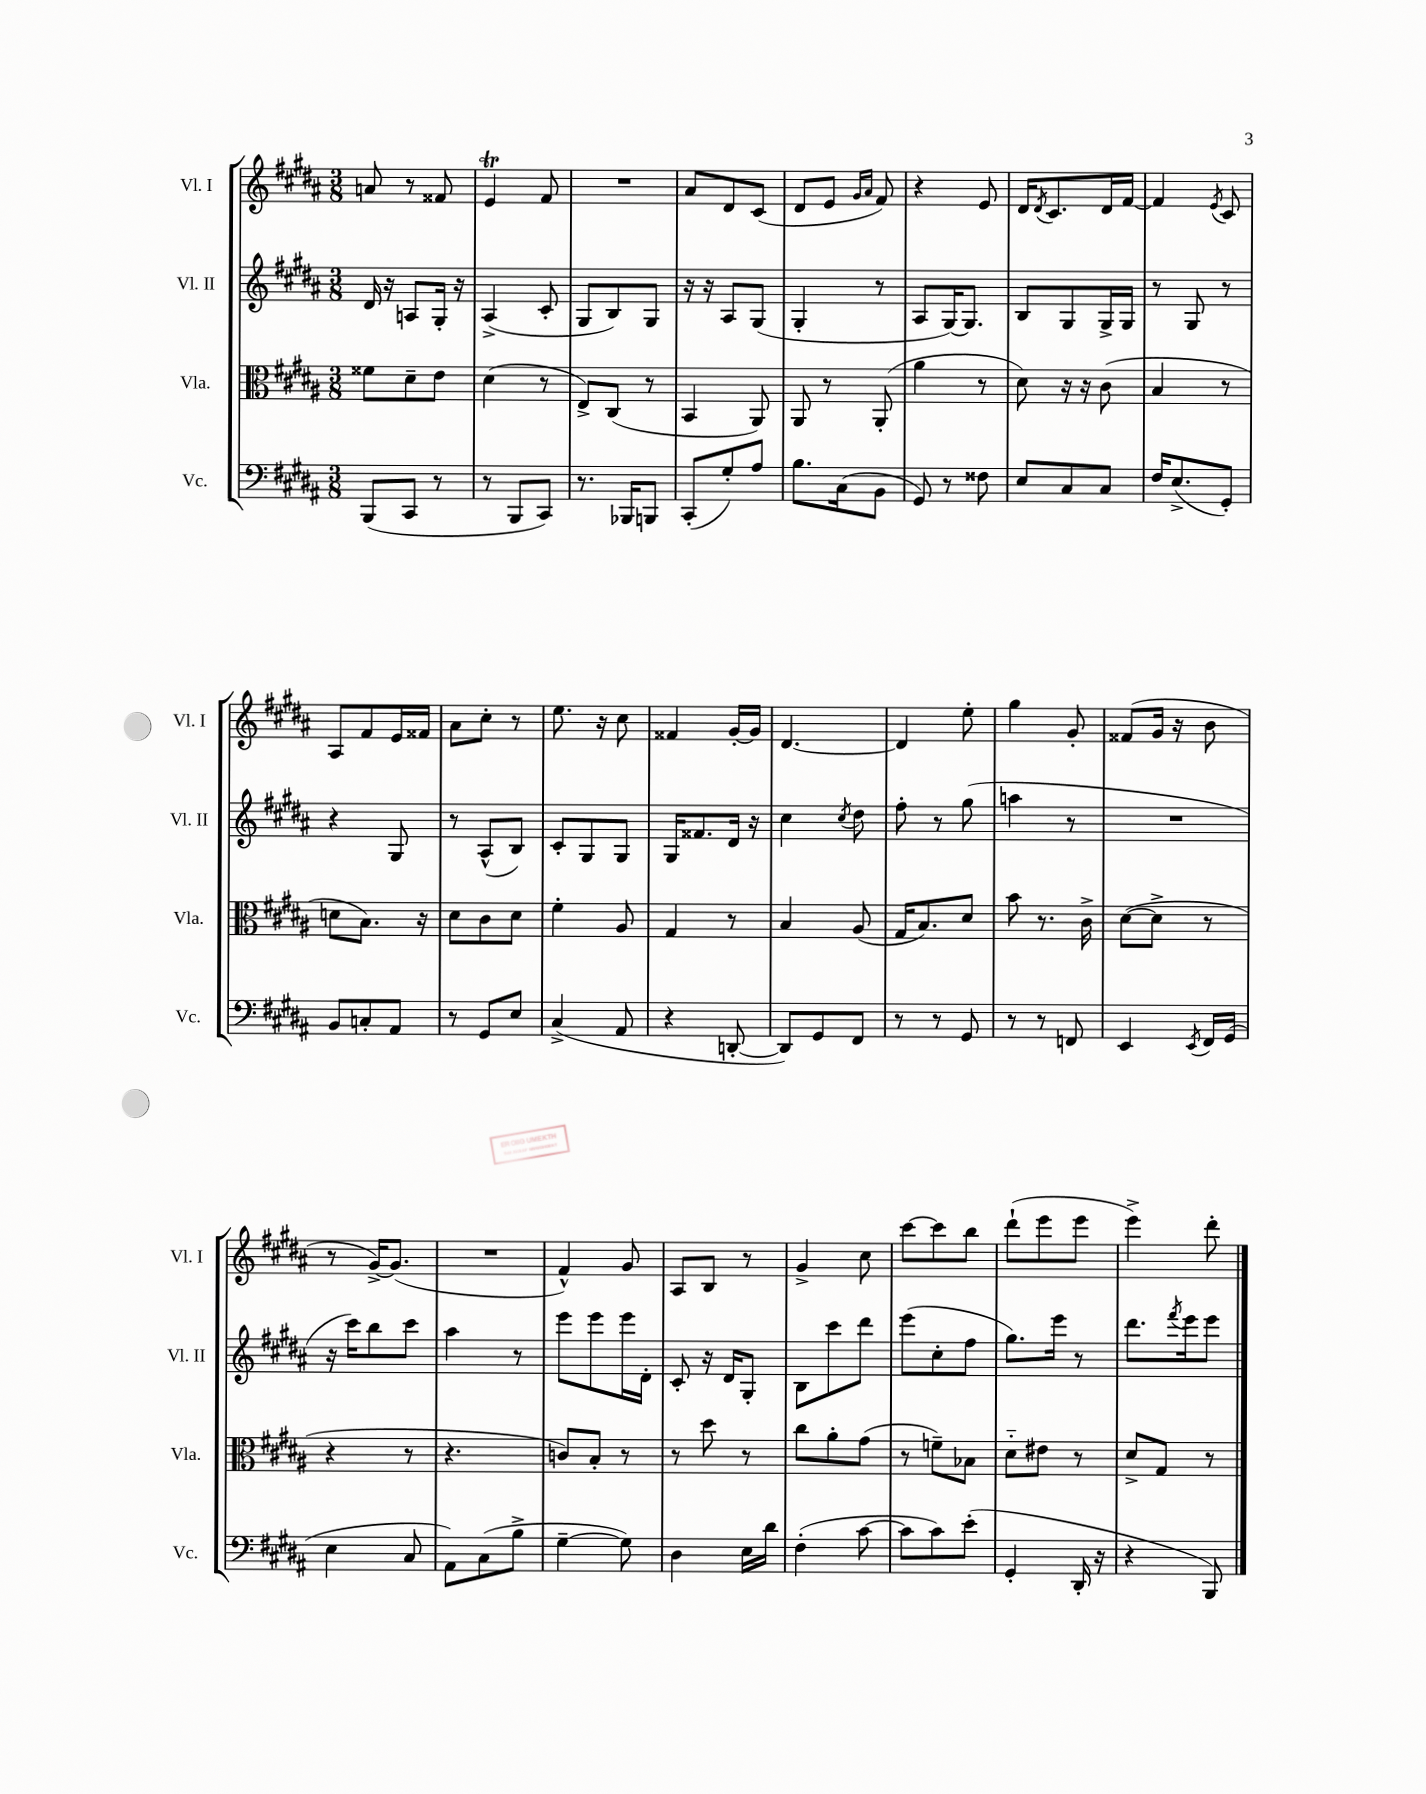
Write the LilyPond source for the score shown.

<<
\new StaffGroup <<
\new Staff = "s0" \with { instrumentName = "Vl. I" shortInstrumentName = "Vl. I" } {
    \clef treble \key b \major \numericTimeSignature \time 3/8
    a'8 r8 fisis'8 |
    e'4\trill fis'8 |
    R4. |
    ais'8 dis'8 cis'8( |
    dis'8 e'8 \grace { gis'16 ais'16 } fis'8) |
    r4 e'8 |
    dis'16 \acciaccatura { dis'8 } cis'8. dis'16 fis'16~ |
    fis'4 \acciaccatura { e'8 } cis'8 |
    ais8 fis'8 e'16 fisis'16 |
    ais'8 cis''8-. r8 |
    e''8. r16 cis''8 |
    fisis'4 gis'16~-. gis'16 |
    dis'4.~ |
    dis'4 e''8-. |
    gis''4 gis'8-. |
    fisis'8( gis'16 r16 b'8 |
    r8 gis'16~->) gis'8.( |
    R4. |
    fis'4-^) gis'8 |
    ais8 b8 r8 |
    gis'4-> cis''8 |
    cis'''8~ cis'''8 b''8 |
    dis'''8-!( e'''8 e'''8 |
    e'''4->) dis'''8-. \bar "|." |
}
\new Staff = "s1" \with { instrumentName = "Vl. II" shortInstrumentName = "Vl. II" } {
    \clef treble \key b \major \numericTimeSignature \time 3/8
    dis'16 r16 a8 gis16-. r16 |
    ais4->( cis'8-. |
    gis8 b8) gis8 |
    r16 r16 ais8 gis8( |
    gis4-. r8 |
    ais8 gis16~) gis8. |
    b8 gis8 gis16-> gis16 |
    r8 gis8 r8 |
    r4 gis8 |
    r8 ais8-^( b8) |
    cis'8-. gis8 gis8 |
    gis16 fisis'8. dis'16 r16 |
    cis''4 \acciaccatura { cis''8 } dis''8 |
    fis''8-. r8 gis''8( |
    a''4 r8 |
    R4. |
    r16 cis'''16) b''8 cis'''8 |
    ais''4 r8 |
    e'''8 e'''8 e'''16 dis'16-. |
    cis'8-. r16 dis'16 gis8-. |
    b8 cis'''8 dis'''8 |
    e'''8( cis''8-. fis''8 |
    gis''8.) e'''16 r8 |
    dis'''8. \acciaccatura { fis'''8 } e'''16 e'''8 \bar "|." |
}
\new Staff = "s2" \with { instrumentName = "Vla." shortInstrumentName = "Vla." } {
    \clef alto \key b \major \numericTimeSignature \time 3/8
    fisis'8 dis'8-- e'8 |
    dis'4( r8 |
    e8->) cis8( r8 |
    b,4 ais,8) |
    ais,8 r8 ais,8-.( |
    ais'4 r8 |
    dis'8) r16 r16 cis'8( |
    b4 r8 |
    d'8 b8.) r16 |
    dis'8 cis'8 dis'8 |
    fis'4-. ais8 |
    gis4 r8 |
    b4 ais8( |
    gis16 b8.) dis'8 |
    b'8 r8. cis'16-> |
    dis'8~( dis'8-> r8 |
    r4 r8 |
    r4. |
    c'8) b8-. r8 |
    r8 dis''8 r8 |
    cis''8 ais'8-. gis'8( |
    r8 f'8--) bes8 |
    dis'8-_ eis'8 r8 |
    dis'8-> gis8 r8 \bar "|." |
}
\new Staff = "s3" \with { instrumentName = "Vc." shortInstrumentName = "Vc." } {
    \clef bass \key b \major \numericTimeSignature \time 3/8
    b,,8( cis,8 r8 |
    r8 b,,8 cis,8) |
    r8. bes,,16 b,,8 |
    cis,8-.( gis8-.) ais8 |
    b8. cis16( b,8 |
    gis,8) r8 fisis8 |
    e8 cis8 cis8 |
    fis16 e8.->( gis,8-.) |
    b,8 c8-. ais,8 |
    r8 gis,8 e8 |
    cis4->( ais,8 |
    r4 d,8~-. |
    d,8) gis,8 fis,8 |
    r8 r8 gis,8 |
    r8 r8 f,8 |
    e,4 \acciaccatura { e,8 } fis,16 gis,16( |
    e4 cis8 |
    ais,8) cis8( b8-> |
    gis4~-- gis8) |
    dis4 e16 dis'16 |
    fis4-.( cis'8~ |
    cis'8 cis'8) e'8-.( |
    gis,4-. dis,16-. r16 |
    r4 b,,8) \bar "|." |
}
>>
>>
\layout { \context { \Score \remove "Bar_number_engraver" } }
